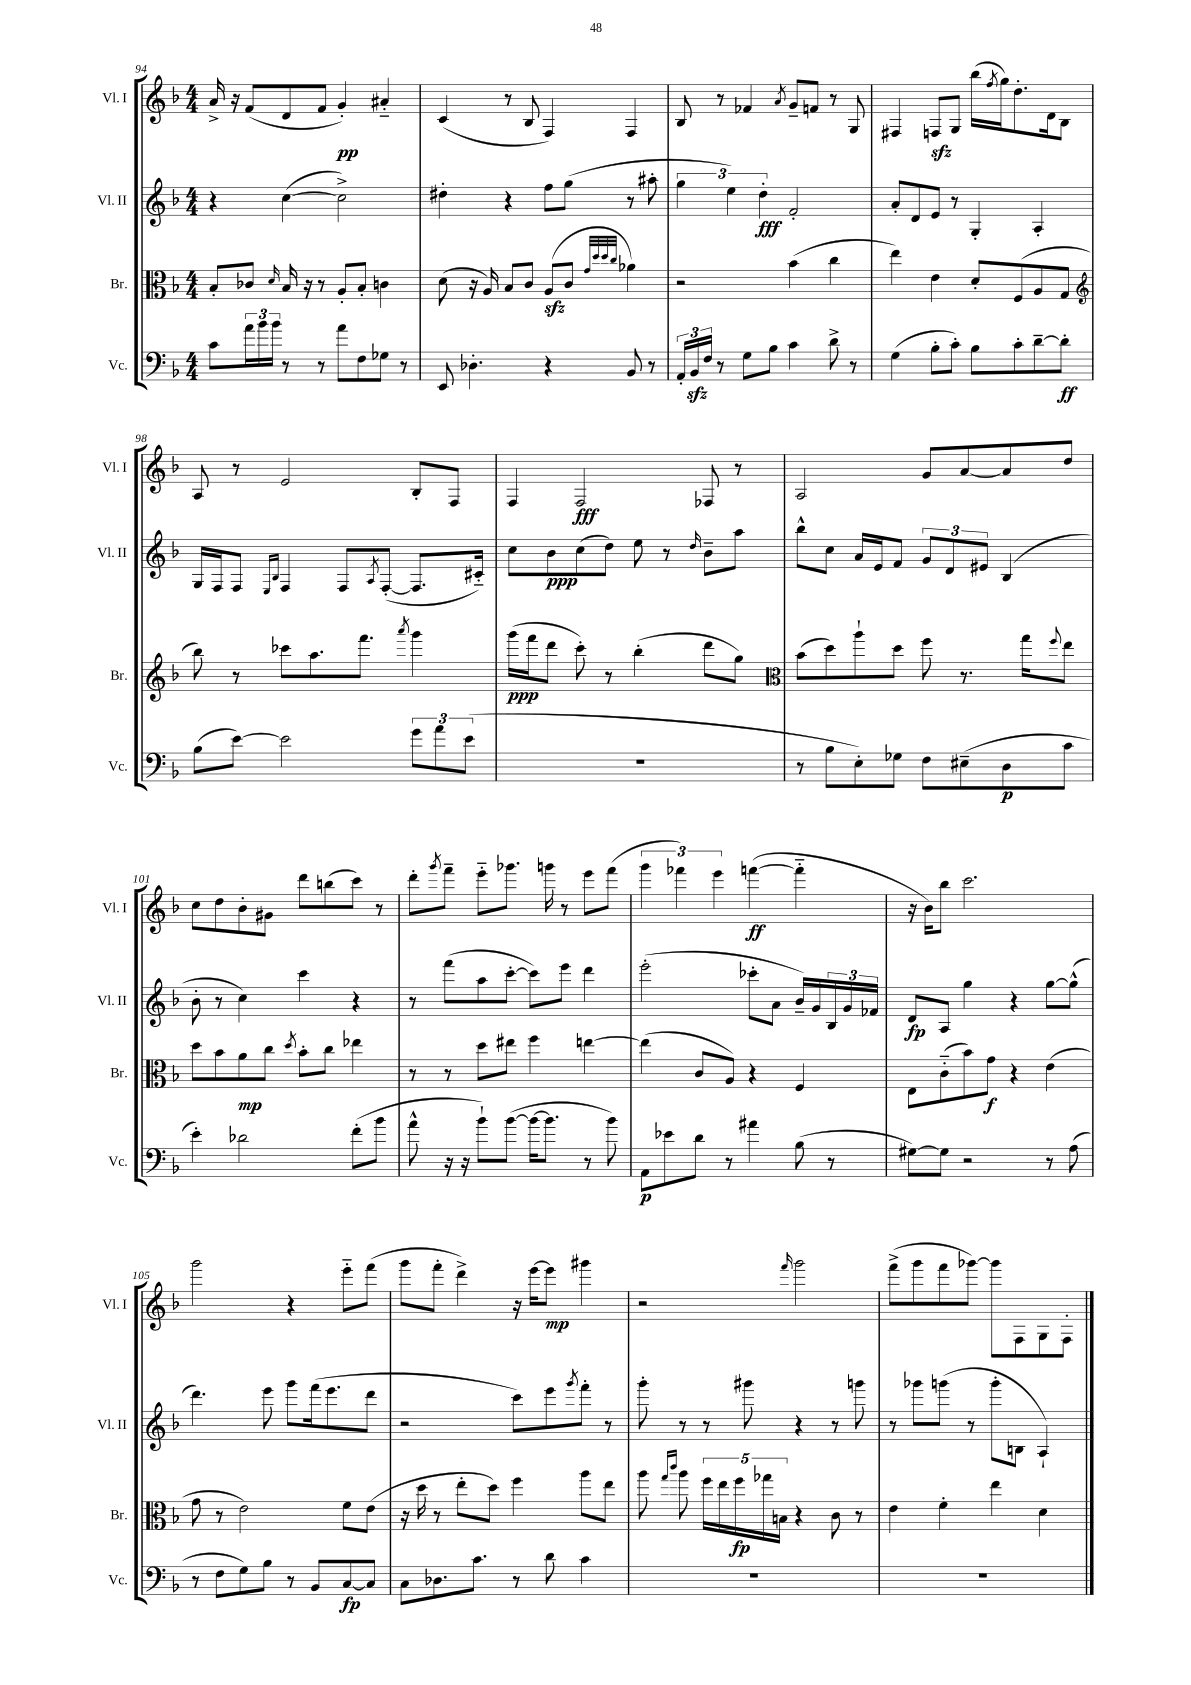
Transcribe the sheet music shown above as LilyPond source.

<<
\new StaffGroup <<
\new Staff = "s0" \with { instrumentName = "Vl. I" shortInstrumentName = "Vl. I" } {
    \clef treble \key f \major \numericTimeSignature \time 4/4
    a'16-> r16 f'8( d'8 f'8 g'4-.\pp) ais'4-_ |
    c'4( r8 bes8 f4) f4 |
    bes8 r8 fes'4 \acciaccatura { a'8 } g'8-- f'8 r8 g8 |
    fis4 f8\sfz g8 bes''16( \acciaccatura { f''8 } g''16) d''8.-. d'16 bes8 |
    a8 r8 e'2 bes8-. f8 |
    f4 f2\fff fes8 r8 |
    a2 g'8 a'8~ a'8 d''8 |
    c''8 d''8 bes'8-. gis'8 d'''8 b''8( c'''8) r8 |
    d'''8-. \acciaccatura { g'''8 } f'''8-- e'''8-_ ges'''8. g'''16 r8 e'''8 f'''8( |
    \tuplet 3/2 { g'''4 fes'''4) e'''4 } f'''4~\ff( f'''4-_ |
    r16 bes'16) bes''8 c'''2. |
    g'''2 r4 e'''8-_ f'''8( |
    g'''8 f'''8-. d'''4->) r16 e'''16~ e'''8\mp gis'''4 |
    r2 \grace { f'''16 } g'''2 |
    f'''8->( g'''8 f'''8 ges'''8~) ges'''8 f8 g8 f8-. \bar "|." |
}
\new Staff = "s1" \with { instrumentName = "Vl. II" shortInstrumentName = "Vl. II" } {
    \clef treble \key f \major \numericTimeSignature \time 4/4
    r4 c''4~( c''2->) |
    dis''4-. r4 f''8 g''8( r8 ais''8-. |
    \tuplet 3/2 { g''4 e''4) d''4-.\fff } f'2-. |
    a'8-. d'8 e'8 r8 g4-. a4-. |
    g16 f16 f8 \grace { e16 bes16 } f4 f8 \acciaccatura { a8 } f8~-.( f8. cis'16-_) |
    c''8 bes'8\ppp c''8( d''8) e''8 r8 \grace { d''16 } bes'8-- a''8 |
    bes''8-^ c''8 a'16 e'16 f'8 \tuplet 3/2 { g'8 d'8 eis'8 } bes4( |
    bes'8-. r8 c''4) c'''4 r4 |
    r8 f'''8( a''8 c'''8~-. c'''8) e'''8 d'''4 |
    e'''2-.( ces'''8-. a'8 bes'16--) g'16 \tuplet 3/2 { bes16 g'16 fes'16 } |
    d'8\fp a8 g''4 r4 g''8~ g''8-^( |
    d'''4.) e'''8 g'''8 f'''16( e'''8. d'''8 |
    r2 c'''8) e'''8 \acciaccatura { g'''8 } f'''8-. r8 |
    g'''8-. r8 r8 gis'''8 r4 r8 g'''8 |
    r8 ges'''8 g'''8( r8 g'''8-. b8 a4-!) \bar "|." |
}
\new Staff = "s2" \with { instrumentName = "Br." shortInstrumentName = "Br." } {
    \clef alto \key f \major \numericTimeSignature \time 4/4
    bes8-. ces'8 \grace { d'16 } bes16 r16 r8 a8-. bes8-. c'4 |
    d'8( r16 a16) bes8 c'8 a8\sfz( c'8 \grace { g'32 d''32 d''32 c''32 } aes'4) |
    r2 bes'4( c''4 |
    e''4) e'4 d'8-. f8( a8 g8 |
    \clef treble bes''8) r8 ces'''8 a''8. f'''8. \acciaccatura { a'''8 } g'''4 |
    g'''16\ppp( f'''16 d'''8 c'''8-.) r8 bes''4-.( d'''8 g''8) |
    \clef alto bes'8( d''8) a''8-! d''8 f''8 r8. g''16 \appoggiatura { f''8 } e''8 |
    d''8 bes'8 a'8\mp c''8 \acciaccatura { d''8 } bes'8-. c''8 ees''4 |
    r8 r8 d''8 eis''8 f''4 e''4~ |
    e''4( c'8 a8) r4 f4 |
    e8 c'8-_( bes'8) g'8\f r4 e'4( |
    g'8 r8 e'2) f'8 e'8( |
    r16 d''16 r8 e''8-. d''8) f''4 a''8 e''8 |
    a''8 \grace { g''16 c'''16 } a''8 \tuplet 5/4 { f''16 e''16 f''16\fp ges''16 b16 } r4 c'8 r8 |
    e'4 f'4-. e''4 d'4 \bar "|." |
}
\new Staff = "s3" \with { instrumentName = "Vc." shortInstrumentName = "Vc." } {
    \clef bass \key f \major \numericTimeSignature \time 4/4
    c'8 \tuplet 3/2 { a'16 bes'16 bes'16 } r8 r8 a'8 f8 ges8 r8 |
    e,8 des4.-. r4 bes,8 r8 |
    \tuplet 3/2 { a,16-. bes,16\sfz f16 } r8 g8 bes8 c'4 d'8-> r8 |
    g4( bes8-. c'8-.) bes8 c'8-. d'8~-- d'8-.\ff |
    bes8( e'8~) e'2 \tuplet 3/2 { g'8 a'8 e'8( } |
    R1 |
    r8 bes8 e8-.) ges8 f8 eis8--( d8\p c'8 |
    e'4-.) des'2 f'8-.( bes'8 |
    a'8-^ r16 r16 bes'8-!) bes'8~( bes'16~ bes'8. r8 bes'8) |
    a,8\p ees'8 d'8 r8 ais'4 bes8( r8 |
    gis8~) gis8 r2 r8 a8( |
    r8 f8 g8) bes8 r8 bes,8 c8~\fp c8 |
    c8 des8. c'8. r8 d'8 c'4 |
    R1 |
    R1 \bar "|." |
}
>>
>>
\layout { \context { \Score currentBarNumber = #94 } }
